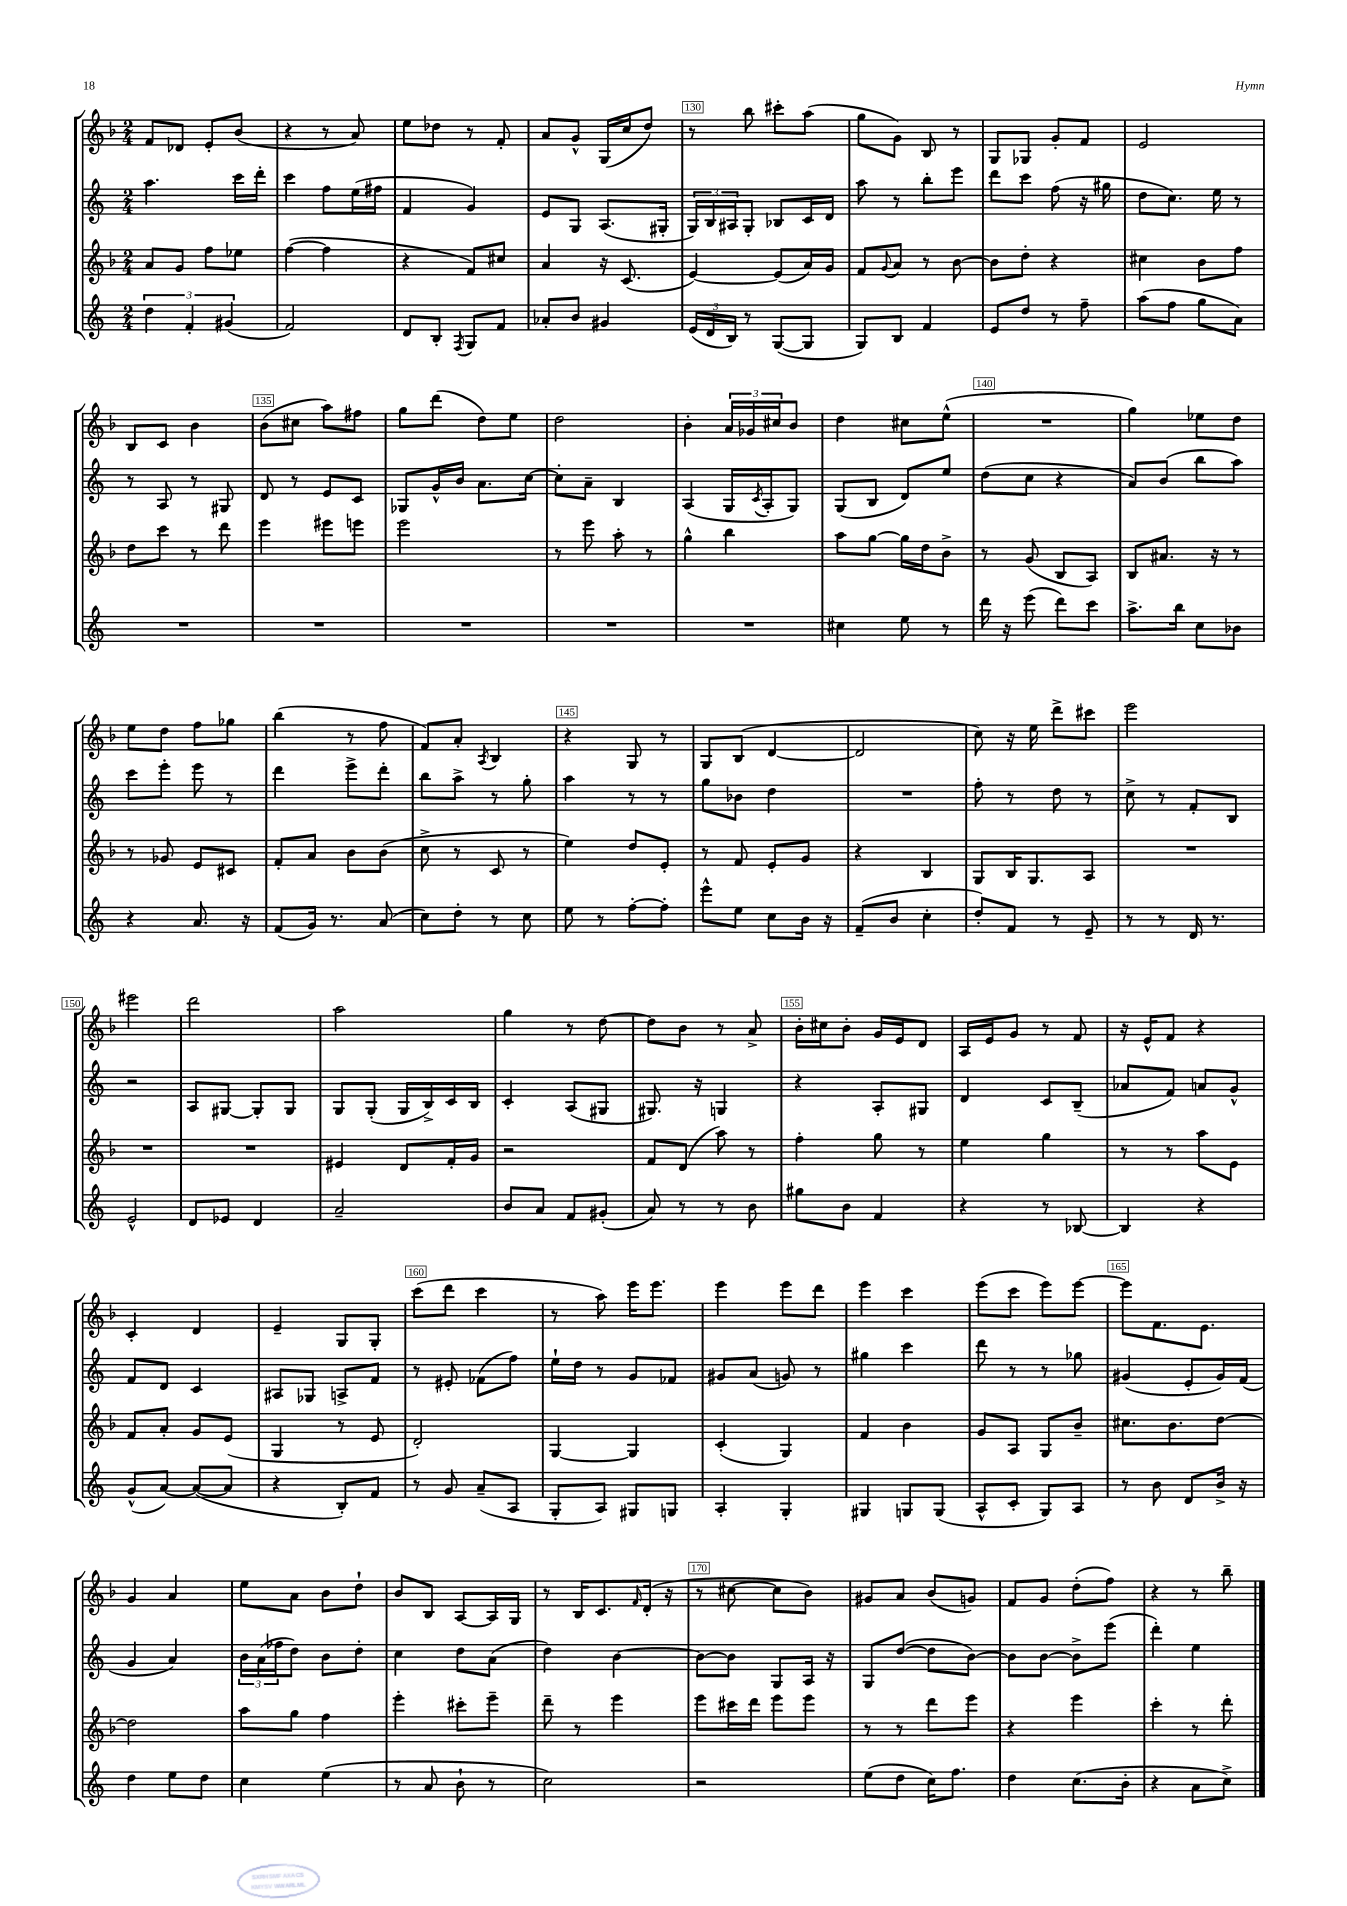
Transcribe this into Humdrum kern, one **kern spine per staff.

**kern	**kern	**kern	**kern
*staff4	*staff3	*staff2	*staff1
*clefG2	*clefG2	*clefG2	*clefG2
*k[]	*k[b-]	*k[]	*k[b-]
*M2/4	*M2/4	*M2/4	*M2/4
6dd\	8a/L	4.aa\	8f/L
.	8g/J	.	8d-/J
6f'/	.	.	.
.	8ff\L	.	8e'/L
(6g#/	.	.	.
.	8ee-\J	16ccc\LL	(8b-/J
.	.	16ddd'\JJ	.
=	=	=	=
2f/)	([4ff\	4ccc\	4r
.	4ff\]	8ff\L	8r
.	.	(16ee\L	8a/)
.	.	16ff#\JJ	.
=	=	=	=
8d/L	4r	4f/	8ee\L
8B'/J	.	.	8dd-\J
8qF/	.	.	.
8G/L	8f/L)	4g/)	8r
8f/J	8cc#/J	.	8f'/
=	=	=	=
8a-'/L	4a/	8e/L	8a/L
8b/J	.	8G/J	8g^^/J
4g#/	16r	(8.A/L	(16G/LL
.	(8.c/	.	16cc/J
.	.	.	8dd/J)
.	.	16G#'/Jk	.
=	=	=	=
(24e/LL	[4e/)	24G/LL)	8r
24d/	.	24B/	.
24B/JJ)	.	24A#/J	.
8r	.	8G'/J	8bb-\
([8G/L	(8e/]L	8B-/L	8ccc#'\L
8G/]J	16a/L)	16c/L	(8aa\J
.	16g/JJ	16d/JJ	.
=	=	=	=
8G/L)	8f/L	8aa\	8gg\L
.	8qqg/	.	.
8B/J	8a/J	8r	8g\J)
4f/	8r	8bb'\L	8B-/
.	[8b-\	8eee\J	8r
=	=	=	=
8e/L	8b-\]L	8ddd\L	8G/L
8dd/J	8dd'\J	8ccc\J	8G-/J
8r	4r	(8ff\	8g'/L
8ff~\	.	16r	8f/J
.	.	16gg#\	.
=	=	=	=
(8aa\L	4cc#\	8dd\L	2e/
8ff\J	.	8.cc\J)	.
8gg\L	8b-\L	.	.
.	.	16ee\	.
8a\J)	8ff\J	8r	.
=	=	=	=
2r	8dd\L	8r	8B-/L
.	8ccc\J	8A/	8c/J
.	8r	8r	4b-\
.	8ddd\	8G#/	.
=	=	=	=
2r	4eee\	8d/	(8b-\L
.	.	8r	8cc#\J
.	8eee#\L	8e/L	8aa\L)
.	8eee\J	8c/J	8ff#\J
=	=	=	=
2r	2eee\	8G-/L	8gg\L
.	.	16g^^/L	(8ddd\J
.	.	16b/JJ	.
.	.	8.a\L	8dd\L)
.	.	.	8ee\J
.	.	[16cc\Jk	.
=	=	=	=
2r	8r	8cc'\]L	2dd\
.	8eee\	8a~\J	.
.	8aa'\	4B/	.
.	8r	.	.
=	=	=	=
2r	4gg^^\	(4A/	4b-'\
.	4bb-\	16G/LL	24a/LL
.	.	.	24g-/
.	.	8qc/	.
.	.	16A'/J	.
.	.	.	24cc#/J
.	.	8G/J)	8b-/J
=	=	=	=
4cc#\	8aa\L	(8G/L	4dd\
.	[8gg\J	8B/J	.
8ee\	16gg\]LL	8d/L)	8cc#\L
.	16dd\J	.	.
8r	8b-^\J	8ee/J	(8ee^^\J
=	=	=	=
16ddd\	8r	(8dd\L	2r
16r	.	.	.
(8eee\	(8g/	8cc\J	.
8ddd\L)	8B-/L	4r	.
8ccc\J	8A/J)	.	.
=	=	=	=
8.aa^\L	8B-/L	8a/L)	4gg\)
.	8.a#/J	(8b/J	.
16bb\Jk	.	.	.
8cc\L	.	8bb\L	8ee-\L
.	16r	.	.
8b-\J	8r	8aa\J)	8dd\J
=	=	=	=
4r	8r	8ccc\L	8ee\L
.	8g-/	8eee'\J	8dd\J
8.a/	8e/L	8eee\	8ff\L
.	8c#/J	8r	8gg-\J
16r	.	.	.
=	=	=	=
(8f/L	8f'/L	4ddd\	(4bb-\
16g/Jk)	8a/J	.	.
8.r	.	.	.
.	8b-\L	8eee^\L	8r
(8a/	(8b-\J	8ddd'\J	8ff\
=	=	=	=
8cc\L)	8cc^\	8bb\L	8f/L)
8dd'\J	8r	8aa^\J	8a'/J
.	.	.	8qA/
8r	8c/	8r	4B-/
8cc\	8r	8gg'\	.
=	=	=	=
8ee\	4ee\)	4aa\	4r
8r	.	.	.
[8ff'\L	8dd/L	8r	8G/
8ff'\]J	8e'/J	8r	8r
=	=	=	=
8eee^^\L	8r	8gg\L	8G/L
8ee\J	8f/	8b-\J	(8B-/J
8cc\L	8e'/L	4dd\	[4d/
16b\Jk	8g/J	.	.
16r	.	.	.
=	=	=	=
(8f~/L	4r	2r	2d/]
8b/J	.	.	.
4cc'\	4B-/	.	.
=	=	=	=
8dd'/L)	8G/L	8ff'\	8cc\)
8f/J	16B-/K	8r	16r
.	8.G/	.	16ee\
8r	.	8dd\	8ddd^\L
8e~/	8A/J	8r	8ccc#\J
=	=	=	=
8r	2r	8cc^\	2eee\
8r	.	8r	.
16d/	.	8f'/L	.
8.r	.	.	.
.	.	8B/J	.
=	=	=	=
2e^^/	2r	2r	2eee#\
=	=	=	=
8d/L	2r	8A/L	2ddd\
8e-/J	.	[8G#/J	.
4d/	.	8G#'/]L	.
.	.	8G#/J	.
=	=	=	=
2a~/	4e#/	8G/L	2aa\
.	.	(8G'/J	.
.	8d/L	16G/LL	.
.	.	16B^/)	.
.	16f'/L	16c/	.
.	16g/JJ	16B/JJ	.
=	=	=	=
8b/L	2r	4c'/	4gg\
8a/J	.	.	.
8f/L	.	(8A/L	8r
(8g#'/J	.	8G#/J	[8dd\
=	=	=	=
8a/)	8f/L	8.G#/)	8dd\]L
8r	(8d/J	.	8b-\J
.	.	16r	.
8r	8aa\)	4G/	8r
8b\	8r	.	8a^/
=	=	=	=
8gg#\L	4ff'\	4r	16b-'\LL
.	.	.	16cc#\J
8b\J	.	.	8b-'\J
4f/	8gg\	8A'/L	16g/LL
.	.	.	16e/J
.	8r	8G#/J	8d/J
=	=	=	=
4r	4ee\	4d/	16A/LL
.	.	.	16e/J
.	.	.	8g/J
8r	4gg\	8c/L	8r
[8B-/	.	(8B~/J	8f/
=	=	=	=
4B-/]	8r	8a-/L	16r
.	.	.	16e^^/LK
.	8r	8f/J)	8f/J
4r	8aa\L	8a/L	4r
.	8e\J	8g^^/J	.
=	=	=	=
(8g^^/L	8f/L	8f/L	4c'/
[8a/J)	8a'/J	8d/J	.
(8a/_L	8g/L	4c/	4d/
8a/]J	(8e/J	.	.
=	=	=	=
4r	4G/	8A#/L	4e~/
.	.	8G-/J	.
8B'/L)	8r	8A^/L	8G/L
8f/J	8e/	8f/J	8G'/J
=	=	=	=
8r	2d'/)	8r	(8ccc\L
8g/	.	8e#'/	8ddd\J
(8a~/L	.	(8f-\L	4ccc\
8A/J	.	8ff\J)	.
=	=	=	=
8G'/L	[4G/	16ee`\LL	8r
.	.	16dd\JJ	.
8A/J)	.	8r	8aa\)
8G#/L	4G/]	8g/L	16eee\LK
.	.	.	8.eee\J
8G/J	.	8f-/J	.
=	=	=	=
4A'/	(4c'/	8g#/L	4eee\
.	.	(8a/J	.
4G'/	4G/)	8g/)	8eee\L
.	.	8r	8ddd\J
=	=	=	=
4G#/	4f/	4gg#\	4eee\
8G/L	4b-\	4ccc\	4ccc\
(8G/J	.	.	.
=	=	=	=
8A^^/L	8g/L	8ddd\	(8eee\L
8c'/J	8A/J	8r	8ccc\J
8G/L)	8G/L	8r	8eee\L)
8A/J	8b-~/J	8gg-\	[8eee\J
=	=	=	=
8r	8.cc#\L	(4g#/	8eee\]L
8b\	.	.	8.f\
.	8.b-\	.	.
8d/L	.	8e'/L	.
.	.	.	8.e\J
16b^/Jk	[8dd\J	16g#/L)	.
16r	.	(16f/JJ	.
=	=	=	=
4dd\	2dd\]	4g/	4g/
8ee\L	.	4a/)	4a/
8dd\J	.	.	.
=	=	=	=
4cc\	8aa\L	24b\LL	8ee\L
.	.	(24a\	.
.	.	24ff-\J	.
.	8gg\J	8dd\J)	8a\J
(4ee\	4ff\	8b\L	8b-\L
.	.	8dd'\J	8dd`\J
=	=	=	=
8r	4eee'\	4cc\	8b-/L
8a/	.	.	8B-/J
8b`\	8ccc#'\L	8dd\L	[8A/L
8r	8eee~\J	(8a\J	16A/]L
.	.	.	16G/JJ
=	=	=	=
2cc\)	8ddd~\	4dd\)	8r
.	8r	.	16B-/LK
.	.	.	8.c/
.	4eee\	[4b\	.
.	.	.	16qqf/
.	.	.	(16d'/Jk
.	.	.	16r
=	=	=	=
2r	8eee\L	8b\_L	8r
.	16ccc#\L	8b\]J	[8cc#\
.	16ddd\JJ	.	.
.	8eee\L	8G/L	8cc#\]L
.	8eee\J	16A/Jk	8b-\J)
.	.	16r	.
=	=	=	=
(8ee\L	8r	8G/L	8g#/L
8dd\J	8r	([8dd/J	8a/J
16cc\LK)	8ddd\L	8dd\]L	(8b-/L
8.ff\J	.	.	.
.	8eee\J	[8b\J)	8g/J)
=	=	=	=
4dd\	4r	8b\]L	8f/L
.	.	[8b\J	8g/J
(8.cc\L	4eee\	8b^\]L	(8dd'\L
.	.	(8eee\J	8ff\J)
16b'\Jk	.	.	.
=	=	=	=
4r	4ccc'\	4ddd'\)	4r
8a\L	8r	4ee\	8r
8cc^\J)	8ddd'\	.	8bb-~\
==	==	==	==
*-	*-	*-	*-
